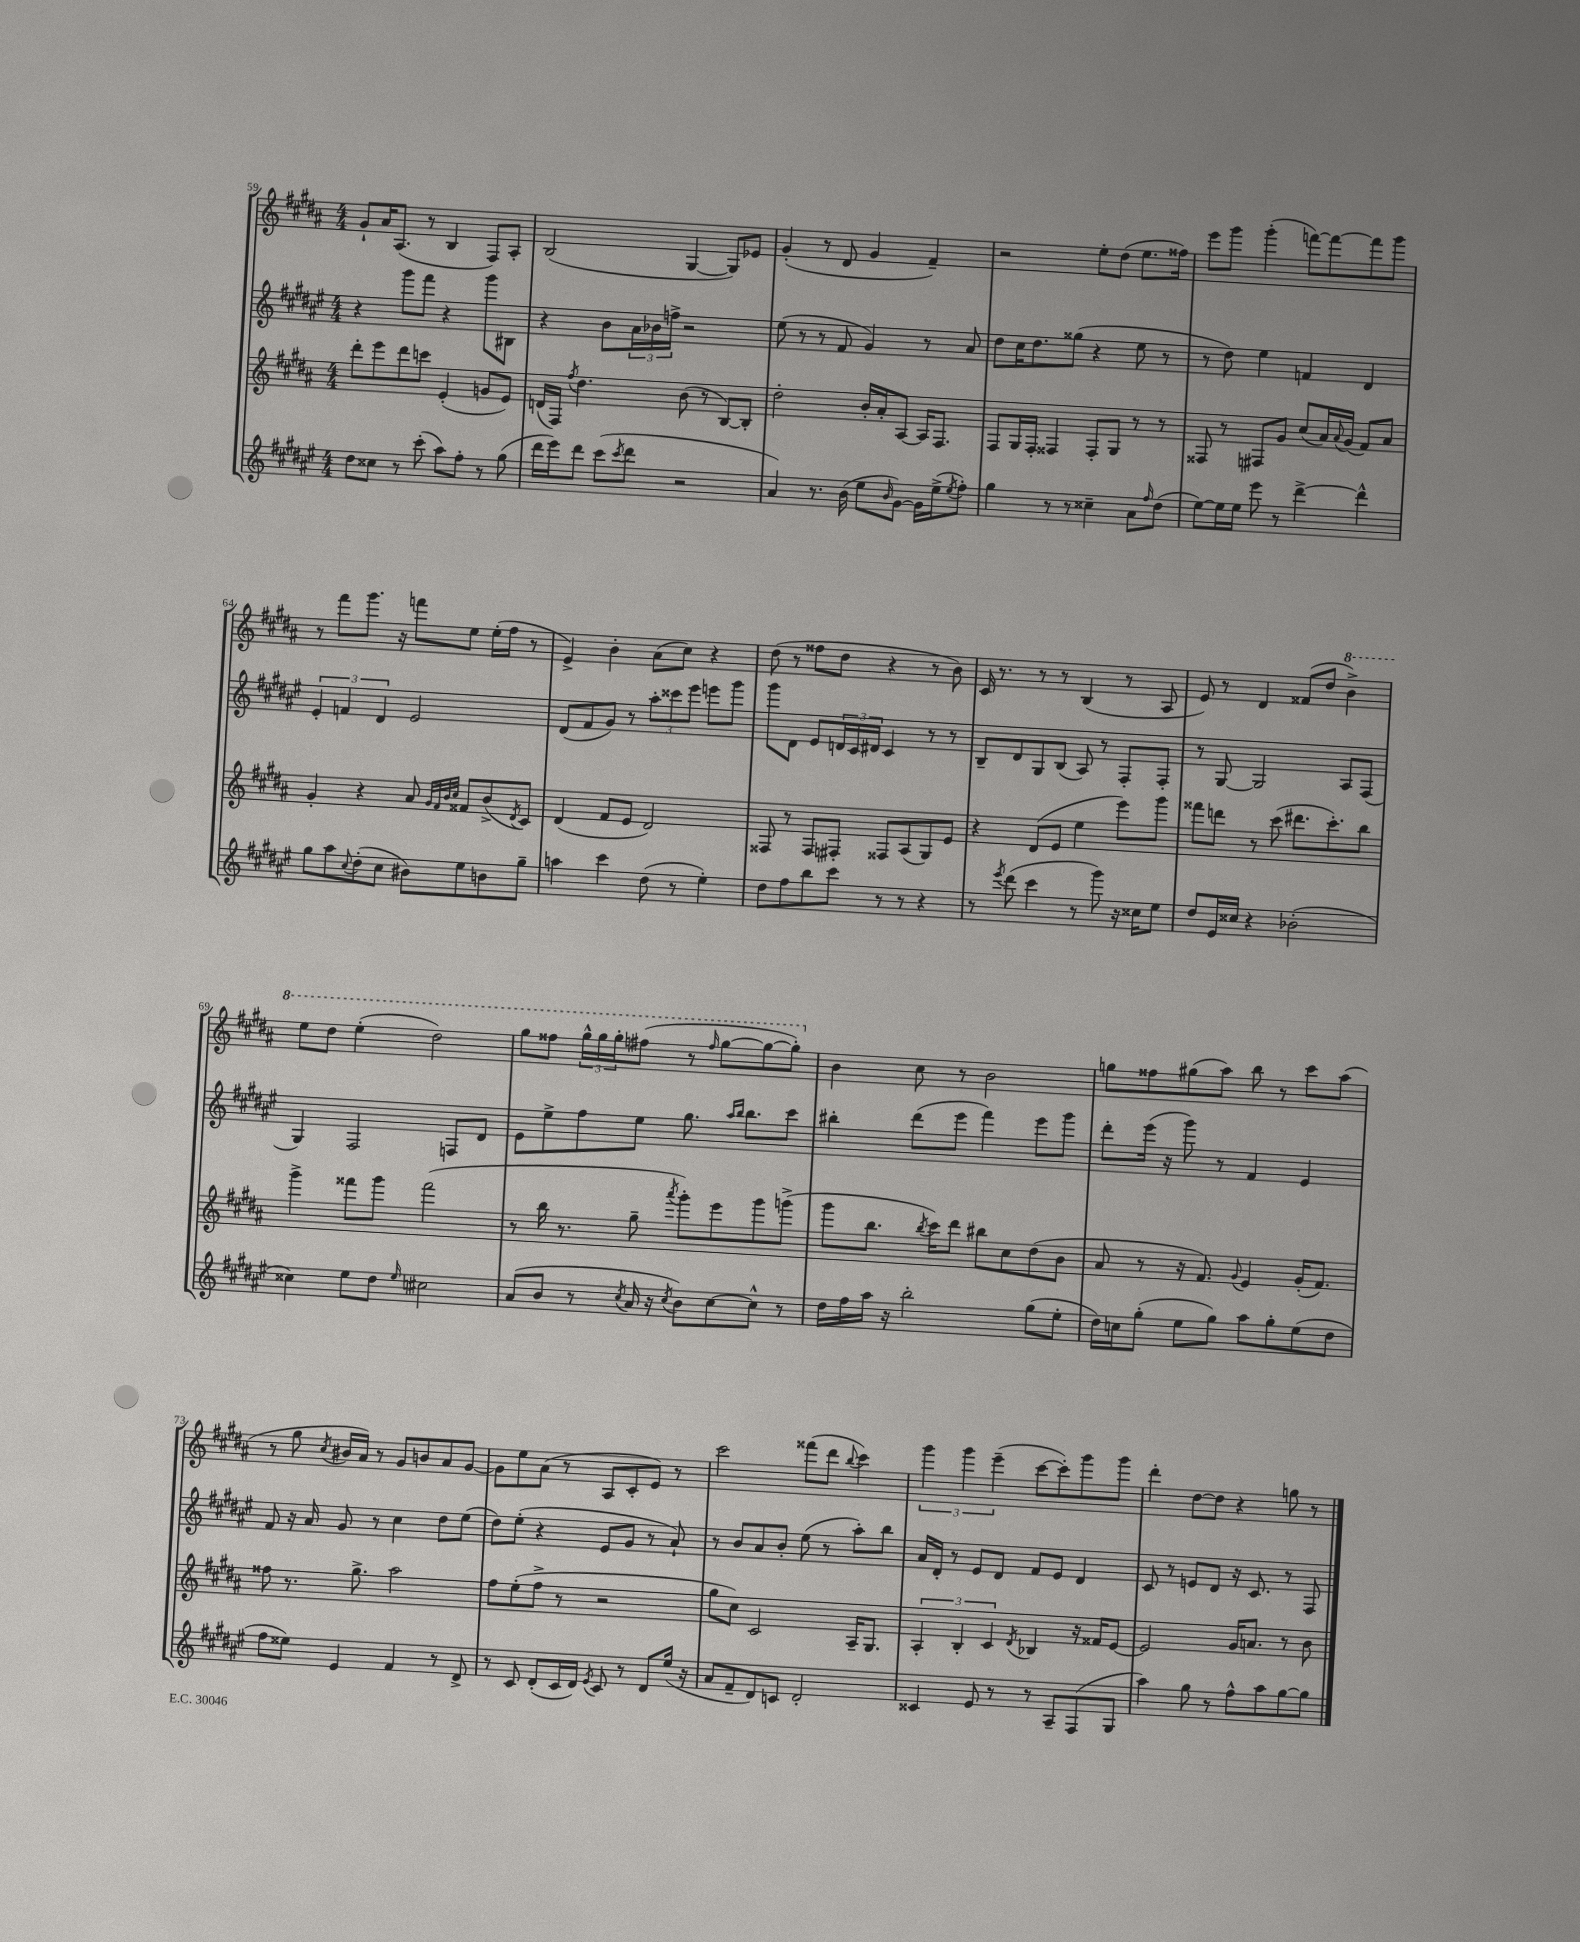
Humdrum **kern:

**kern	**kern	**kern	**kern
*staff4	*staff3	*staff2	*staff1
*clefG2	*clefG2	*clefG2	*clefG2
*k[f#c#g#d#a#e#]	*k[f#c#g#d#a#]	*k[f#c#g#d#a#e#]	*k[f#c#g#d#a#]
*M4/4	*M4/4	*M4/4	*M4/4
8dd#	8ddd#'	4r	8g#`
8cc##	8eee	.	16a#
.	.	.	(8.A#
8r	8ddd#	8ggg#	.
(8ccc#'	8ccc	8fff#	8r
8aa#)	(4e'	4r	4B
8ff#'	.	.	.
8r	8g	8ggg#	8F#)
(8gg#	8e)	8B#	8A#'
=	=	=	=
16ddd#	(16d	4r	(2B
16eee#)	16F#)	.	.
.	8qff#	.	.
8ddd#	4.dd#	.	.
(8ccc#	.	8b	.
8qccc#	.	.	.
8ddd#	.	24a#	.
.	.	24b-	.
.	.	24ff^	.
2r	(8b	2r	[4G#
.	8r	.	.
.	[8B)	.	8G#])
.	8B']	.	8e-
=	=	=	=
4a#)	2dd#'	(8ee#	(4g#'
.	.	8r	.
8.r	.	8r	8r
.	.	8f#	8d#
(16b	.	.	.
8ee#	16b'	4g#)	4g#
.	16a#'	.	.
16qqb	.	.	.
[8g#)	[8A#	.	.
16g#]	16A#]	8r	4f#~)
(16ee#^	8.F#	.	.
8qee#	.	.	.
8ff#')	.	8a#	.
=	=	=	=
4gg#	8F#	8dd#	2r
.	16G#	16cc#	.
.	16F#'	8.dd#	.
8r	4F##	.	.
8r	.	(8gg##	.
4cc##~	8F##'	4r	8ee'
.	8G#	.	(8dd#
8a#	8r	8ee#	8.ee
16qqff#	.	.	.
(8dd#	8r	8r	.
.	.	.	16ff##)
=	=	=	=
[8ee#)	8F##	8r	8eee
16ee#]	8r	8dd#)	8ggg#
16ee#	.	.	.
8eee#	8F#	4ee#	(4ggg#'
8r	8g#	.	.
[4ddd#^	(8cc#	4f	[8fff)
.	16a#)	.	8fff_
.	8qqa#	.	.
.	(16g#	.	.
4ddd#^^]	8f#)	4d#	8fff]
.	8a#	.	8ggg#
=	=	=	=
8gg#	4g#'	6e#'	8r
8aa#	.	.	8fff#
.	.	6f	.
8qqcc#	.	.	.
(8dd#'	4r	.	8.ggg#
.	.	6d#	.
8cc#	.	.	.
.	.	.	16r
8b#)	8a#	2e#	8fff
.	32qqg#	.	.
.	32qqf#	.	.
.	32qqb	.	.
.	32qqcc#	.	.
8ee#	8f##	.	8ee
8b	(8b^	.	(16ee'
.	.	.	16ff#
.	8qd#	.	.
8gg#~	8c#)	.	8r
=	=	=	=
4aa	(4d#	(8d#	4e^)
.	.	8f#	.
4ccc#	8f#	8g#)	4b'
.	8e	8r	.
(8dd#	2d#)	12aa#'	(8a#
.	.	12ccc##	.
8r	.	.	8cc#)
.	.	12eee#	.
4ee#')	.	8eee	4r
.	.	8ggg#	.
=	=	=	=
8dd#	8F##	8ggg#	(8dd#
8ff#	8r	8d#	8r
8bb	8F##	8e#	8ff##
8ccc#	8F#'	24d	8dd#
.	.	24c#	.
.	.	24d#	.
8r	8F##	4c#	4r
8r	(8A#	.	.
4r	8G#)	8r	8r
.	8e	8r	8b)
=	=	=	=
8r	4r	8B~	16c#
.	.	.	8.r
8qeee#	.	.	.
(8ddd#	.	8d#	.
4ccc#	(8d#	8G#	8r
.	8e	(8B	8r
8r	4ee	8A#)	(4B
8ggg#)	.	8r	.
16r	8eee)	8F#'	8r
16cc##	.	.	.
8ee#	8ggg#	8F#'	8A#
=	=	=	=
8dd#	8fff##	8r	8e)
16e#	8ddd	[8G#	8r
16cc##	.	.	.
4r	8r	2G#]	4d#
.	(8ccc#	.	.
(2b-'	8.ddd#	.	(8f##
.	.	.	8dd#
.	8.ccc#')	.	.
.	.	8A#	4bb^)
.	8bb	(8F#	.
=	=	=	=
4cc##)	4ggg#^	4G#)	8eee
.	.	.	8ddd#
8ee#	8fff##	2F#	(4eee'
8dd#	8ggg#	.	.
16qqee#	.	.	.
2cc#	(2fff##	.	2ddd#)
.	.	8F	.
.	.	8d#	.
=	=	=	=
(8a#	8r	8e#	8ggg#
8b	16bb	8ee#^	8fff##
.	8.r	.	.
8r	.	8ff#	24ggg#^^
.	.	.	24ggg#
.	.	.	24ggg#'
8qcc#	.	.	.
16a#	8gg#~	8ee#	(8fff#
16r	.	.	.
8qcc#	8qaaa#	.	.
8b)	8ggg#')	8.gg#	8r
.	.	.	16qqfff#
[8cc#	8eee	.	[8ggg#
.	.	16qqaa#	.
.	.	16qqbb	.
.	.	8.bb	.
8cc#^^]	8ggg#	.	8ggg#_
8r	(8ggg^	8ccc#	8ggg#'])
=	=	=	=
16dd#	8ggg#	4bb#'	4b
16ff#	.	.	.
16aa#	8.bb	.	.
16r	.	.	.
2bb'	.	(8ddd#	8cc#
.	8qbb	.	.
.	16ccc#)	.	.
.	8ddd#	8eee#	8r
.	8bb#	4fff#)	2b
.	8cc#	.	.
(8gg#	(8dd#	8eee#	.
8ee#'	8b	8ggg#	.
=	=	=	=
16dd#)	8a#	8ddd#'	8gg
16cc	.	.	.
(8gg#'	8r	(16eee#	8ff##
.	.	16r	.
8ee#	16r	8ggg#)	(8gg#
.	8.f#)	.	.
8gg#)	.	8r	8aa#)
.	8qqg#	.	.
8aa#	4e	4f#	8bb
8gg#'	.	.	8r
(8ee#	(16g#'	4e#	8ccc#
.	8.f#)	.	.
8dd#	.	.	(8aa#
=	=	=	=
8ff#	8ff##	8f#	8r
8ee##)	8.r	16r	8gg#
.	.	16a#	.
.	.	.	8qcc#
4e#	.	8g#	16b#
.	8.gg#^	.	16a#)
.	.	8r	8r
4f#	2aa#	4cc#	8g#
.	.	.	8b
8r	.	8dd#	8a#
8d#^	.	(8ee#	[8g#
=	=	=	=
8r	8ff#	8dd#)	8g#]
8c#	(8ee'	(8ee#'	8ee
(8d#'	8ff#^	4r	(8a#
16c#	8r	.	8r
16d#)	.	.	.
8qe#	.	.	.
8c#	2r	8e#	8A#
8r	.	8g#	8c#'
8d#	.	8r	8e)
(16ee#	.	8a#`)	8r
16r	.	.	.
=	=	=	=
8a#	8gg#	8r	2ccc#
8f#~	8cc#)	8b	.
8d#)	2c#	8a#	.
8c	.	8b'	.
2d#'	.	(8ee#	(8fff##
.	.	8r	8ddd#
.	.	.	8qqbb
.	16A#~	8aa#')	4ccc#)
.	8.G#	.	.
.	.	8bb	.
=	=	=	=
4c##	6A#'	16a#	6ggg#
.	.	16d#'	.
.	.	8r	.
.	6B'	.	6ggg#
8e#	.	8e#	.
.	6c#	.	(6eee~
8r	.	8d#	.
.	8qd#	.	.
8r	4B-	8f#	[8ccc#
8A#~	.	8e#	8ccc#'])
(8F#	16r	4d#	8ggg#
.	16f##	.	.
8G#	[8e	.	8ggg#
=	=	=	=
4aa#)	2e]	8c#	4ddd#'
.	.	8r	.
8gg#	.	8e	[8dd#
8r	.	8d#	8dd#]
8ff#^^	16g#	16r	4r
.	8.a	8.c#	.
8aa#	.	.	.
[8gg#	8r	8r	8gg
8gg#]	8b	8F#	8r
==	==	==	==
*-	*-	*-	*-
